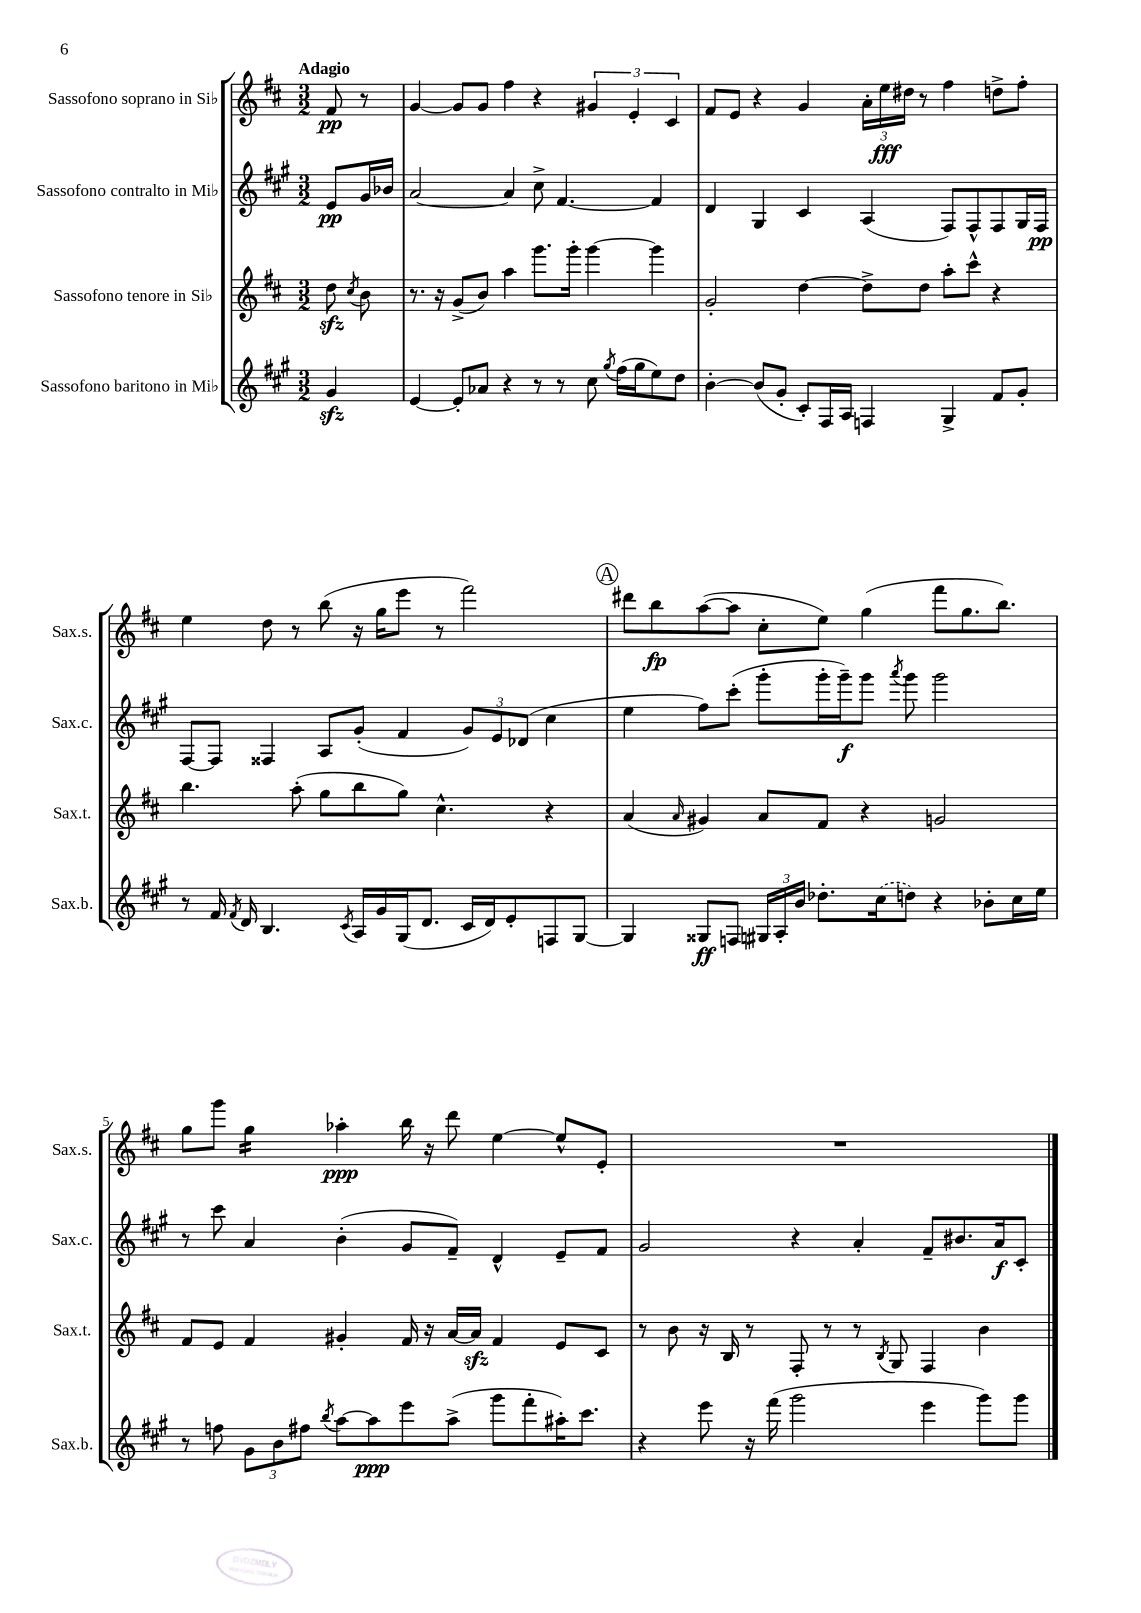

**kern	**kern	**kern	**kern
*staff4	*staff3	*staff2	*staff1
*clefG2	*clefG2	*clefG2	*clefG2
*k[f#c#g#]	*k[f#c#]	*k[f#c#g#]	*k[f#c#]
*M3/2	*M3/2	*M3/2	*M3/2
4g#	8dd	8e	8f#
.	8qcc#	.	.
.	8b	16g#	8r
.	.	16b-	.
=	=	=	=
[4e	8.r	[2a	[4g
.	16r	.	.
8e']	(8g^	.	8g]
8a-	8b)	.	8g
4r	4aa	4a]	4ff#
8r	8.ggg	8cc#^	4r
8r	.	[4.f#	.
.	16ggg'	.	.
8cc#	[4ggg	.	6g#
8qgg#	.	.	.
(16ff#	.	.	.
.	.	.	6e'
16gg#	.	.	.
8ee)	4ggg]	4f#]	.
.	.	.	6c#
8dd	.	.	.
=	=	=	=
[4b'	2g'	4d	8f#
.	.	.	8e
(8b]	.	4G#	4r
8g#'	.	.	.
8c#')	[4dd	4c#	4g
16F#	.	.	.
16A	.	.	.
4F	8dd^]	(4A	24a'
.	.	.	24ee
.	.	.	24dd#
.	8dd	.	8r
4G#^	8aa'	8F#)	4ff#
.	8ccc#^^	8F#^^	.
8f#	4r	8F#	8dd^
8g#'	.	16G#	8ff#'
.	.	16F#	.
=	=	=	=
8r	4.bb	[8F#	4ee
16f#	.	8F#]	.
8qf#	.	.	.
16d	.	.	.
4.B	.	4F##	8dd
.	(8aa'	.	8r
.	8gg	8A	(8bb
8qc#	.	.	.
16A	8bb	(8g#'	16r
16g#	.	.	16gg
(16G#	8gg)	4f#	8eee
8.d	.	.	.
.	4.cc#^^	.	8r
16c#	.	12g#)	2fff#)
16d)	.	.	.
.	.	12e	.
8e'	.	.	.
.	.	(12d-	.
8F	4r	4cc#	.
[8G#	.	.	.
=	=	=	=
4G#]	(4a	4ee	8ddd#
.	.	.	8bb
.	16qqa	.	.
8G##	4g#)	8ff#)	([8aa
8F	.	(8ccc#'	8aa]
24G#	8a	8ggg#'	8cc#'
24A'	.	.	.
24b	.	.	.
8.dd-'	8f#	16ggg#'	8ee)
.	.	16ggg#~)	.
.	4r	8ggg#	(4gg
(16cc#	.	.	.
.	.	8qaaa	.
8dd)	.	8ggg#	.
4r	2g	2ggg#	8fff#
.	.	.	8.gg
8b-'	.	.	.
.	.	.	8.bb)
16cc#	.	.	.
16ee	.	.	.
=	=	=	=
8r	8f#	8r	8gg
8ff	8e	8ccc#	8ggg
12g#	4f#	4a	4gg
12b	.	.	.
12ff#	.	.	.
8qbb	.	.	.
[8aa	4g#'	(4b'	4aa-'
8aa]	.	.	.
8eee	16f#	8g#	16bb
.	16r	.	16r
(8aa^	[16a	8f#~)	8ddd
.	16a]	.	.
8ggg#	4f#	4d^^	[4ee
8fff#'	.	.	.
16aa#')	8e	8e~	8ee^^]
8.ccc#	.	.	.
.	8c#	8f#	8e'
=	=	=	=
4r	8r	2g#	1.r
.	8b	.	.
8eee	16r	.	.
.	16B	.	.
16r	8r	.	.
(16fff#	.	.	.
2ggg#	8F#'	4r	.
.	8r	.	.
.	8r	4a'	.
.	8qB	.	.
.	8G	.	.
4eee	4F#	8f#~	.
.	.	8.b#	.
8ggg#)	4b	.	.
.	.	16a	.
8ggg#	.	8c#'	.
==	==	==	==
*-	*-	*-	*-
